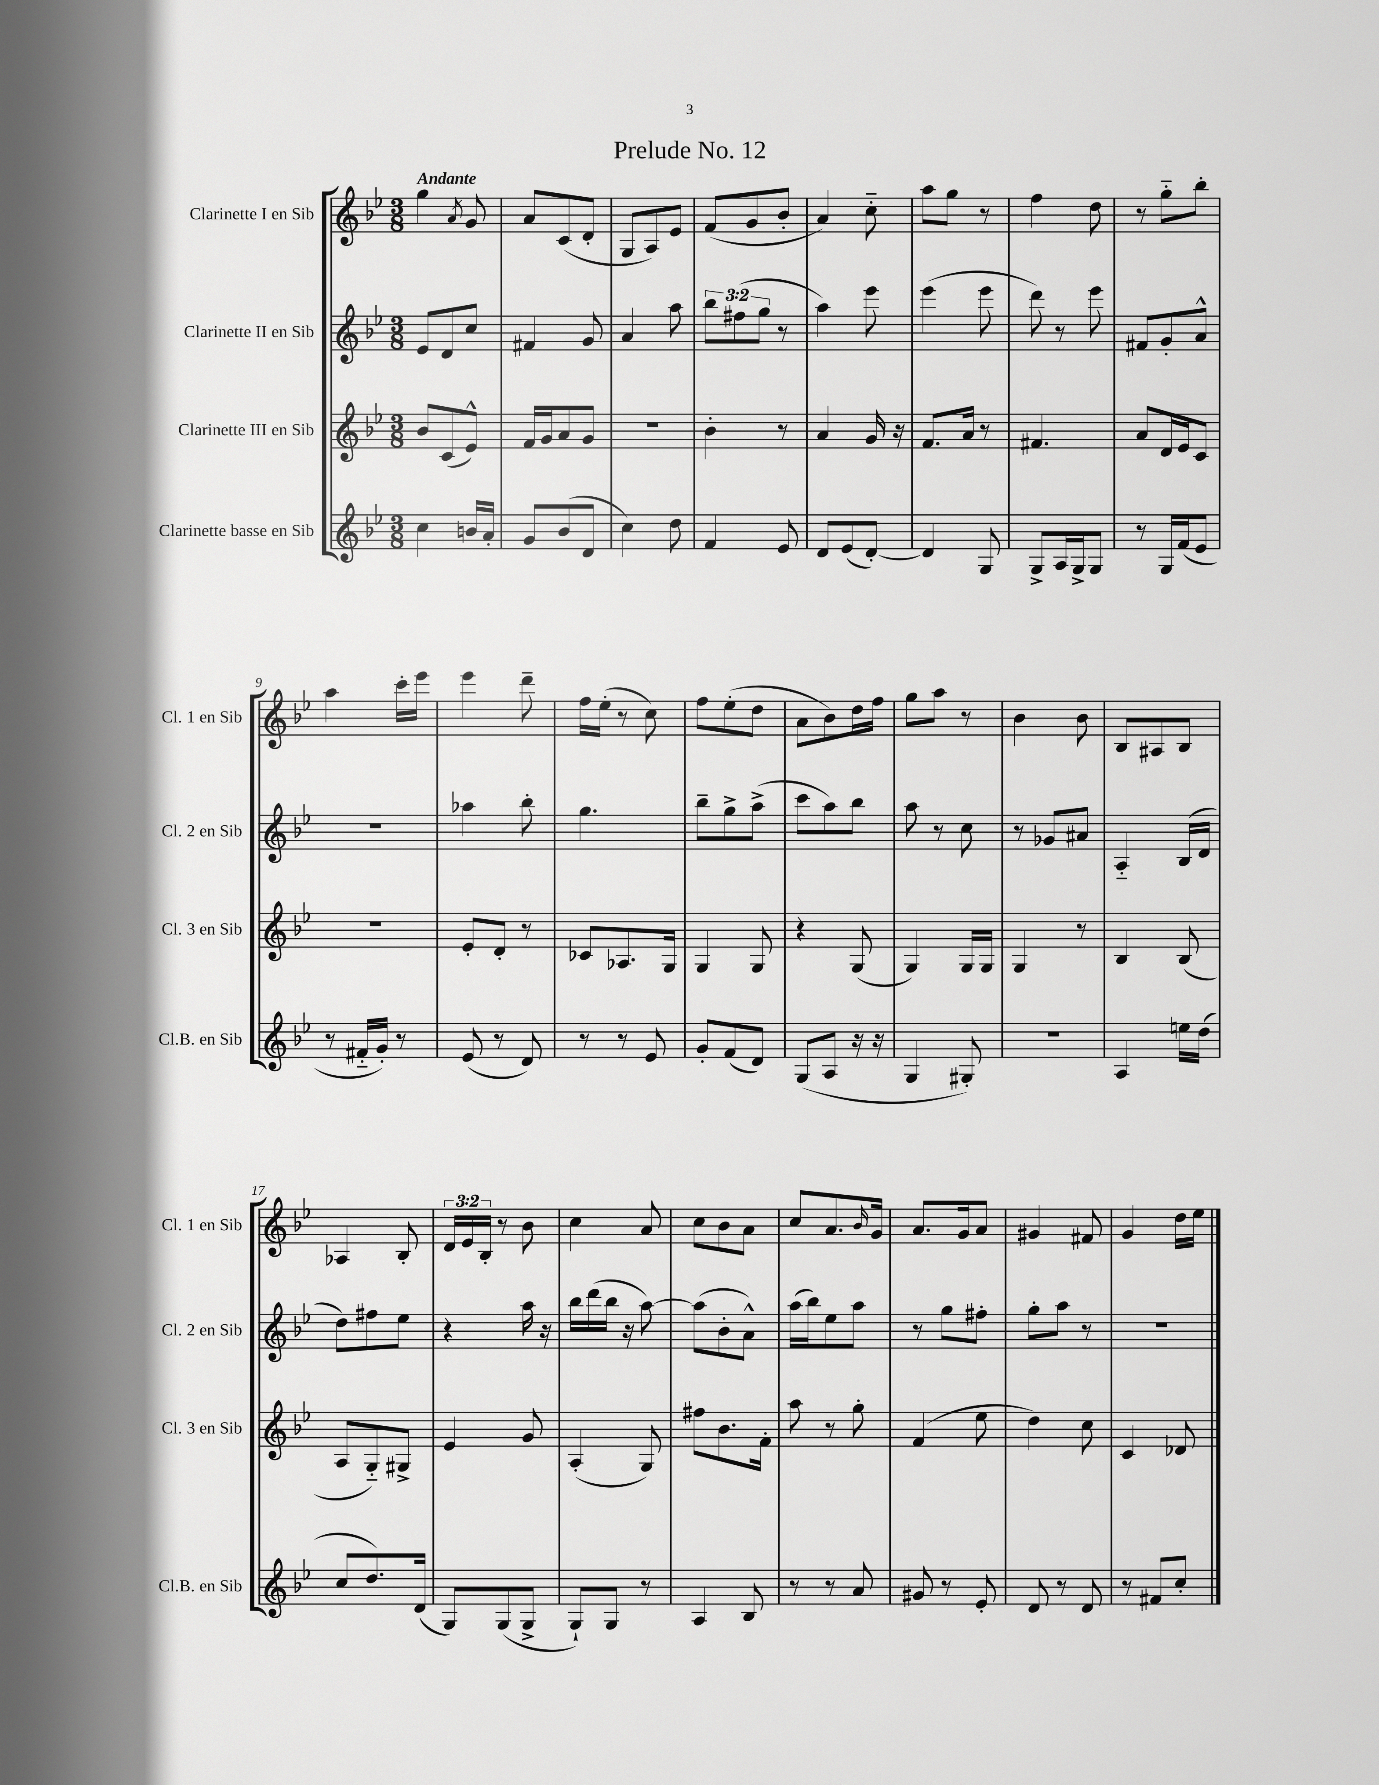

**kern	**kern	**kern	**kern
*part4	*part3	*part2	*part1
*staff4	*staff3	*staff2	*staff1
*I"Clarinette basse en Sib	*I"Clarinette III en Sib	*I"Clarinette II en Sib	*I"Clarinette I en Sib
*I'Cl.B. en Sib	*I'Cl. 3 en Sib	*I'Cl. 2 en Sib	*I'Cl. 1 en Sib
*clefG2	*clefG2	*clefG2	*clefG2
*k[b-e-]	*k[b-e-]	*k[b-e-]	*k[b-e-]
*M3/8	*M3/8	*M3/8	*M3/8
=1	=1	=1	=1
!	!	!	!LO:TX:a:B:t=Andante
4cc\	8b-/L	8e-/L	4gg\
.	(8c/	8d/	.
.	.	.	8qa/
16bn/LL	8e-^^/J)	8cc/J	8g/
16a'/JJ	.	.	.
=2	=2	=2	=2
8g/L	16f/LL	4f#X/	8a/L
.	16g/J	.	.
(8b-/	8a/	.	(8c/
8d/J	8g/J	8g/	8d'/J
=3	=3	=3	=3
4cc\)	4.r	4a/	8G/L
.	.	.	8A/)
8dd\	.	8aa\	8e-/J
=4	=4	=4	=4
4f/	4b-'\	12bb-\L	(8f/L
.	.	(12ff#X\	.
.	.	.	8g/
.	.	12gg\J	.
8e-/	8r	8r	8b-'/J
=5	=5	=5	=5
8d/L	4a/	4aa\)	4a/)
(8e-/	.	.	.
[8d'/J)	16g/	8eee-\	8cc\
.	16r	.	.
=6	=6	=6	=6
4d/]	8.f/L	(4eee-\	8aa\L
.	.	.	8gg\J
.	16a/Jk	.	.
8G/	8r	8eee-\	8r
=7	=7	=7	=7
8G^/L	4.f#X/	8ddd\)	4ff\
16A/L	.	8r	.
16G^/J	.	.	.
8G/J	.	8eee-\	8dd\
=8	=8	=8	=8
8r	8a/L	8f#X/L	8r
16G/LL	16d/L	8g'/	8gg\L
(16f/J	16e-/J	.	.
8e-/J	8c/J	8a^^/J	8bb-'\J
!!LO:LB:g=z
=9	=9	=9	=9
8r	4.r	4.r	4aa\
16f#X/LL	.	.	.
16g'/JJ)	.	.	.
8r	.	.	16ccc'\LL
.	.	.	16eee-\JJ
=10	=10	=10	=10
(8e-/	8e-'/L	4aa-X\	4eee-\
8r	8d'/J	.	.
8d/)	8r	8bb-'\	8ddd~\
=11	=11	=11	=11
8r	8c-X/L	4.gg\	16ff\LL
.	.	.	(16ee-'\JJ
8r	8.A-X/	.	8r
8e-/	.	.	8cc\)
.	16G/Jk	.	.
=12	=12	=12	=12
8g'/L	4G/	8bb-~\L	8ff\L
(8f/	.	8gg^\	(8ee-'\
8d/J)	8G/	(8aa^\J	8dd\J
=13	=13	=13	=13
(8G/L	4r	8ccc\L	8a\L
8A/J	.	8aa\)	8b-\)
16r	(8G/	8bb-\J	16dd\L
16r	.	.	16ff\JJ
=14	=14	=14	=14
4G/	4G/)	8aa\	8gg\L
.	.	8r	8aa\J
8G#X'/)	16G/LL	8cc\	8r
.	16G/JJ	.	.
=15	=15	=15	=15
4.r	4G/	8r	4b-\
.	.	8g-X/L	.
.	8r	8a#X/J	8b-\
=16	=16	=16	=16
4A/	4B-/	4A/	8B-/L
.	.	.	8A#X/
16een\LL	(8B-/	(16B-/LL	8B-/J
(16dd\JJ	.	16d/JJ	.
!!LO:LB:g=z
=17	=17	=17	=17
8cc/L	8A/L	8dd\L)	4A-X/
8.dd/)	8G/)	8ff#X\	.
.	8G#X^/J	8ee-\J	8B-'/
(16d/Jk	.	.	.
=18	=18	=18	=18
8G/L)	4e-/	4r	24d/LL
.	.	.	24e-/
.	.	.	24B-'/JJ
(8G/	.	.	8r
8G^/J	8g/	16aa\	8b-\
.	.	16r	.
=19	=19	=19	=19
8G`/L)	(4A'/	16bb-\LL	4cc\
.	.	(16ddd\	.
8G/J	.	16bb-\JJ	.
.	.	16r	.
8r	8G/)	[8aa\)	8a/
=20	=20	=20	=20
4A/	8ff#X\L	(8aa\L]	8cc\L
.	8.b-\	8b-'\	8b-\
8B-/	.	8a^^\J)	8a\J
.	16f'\Jk	.	.
=21	=21	=21	=21
8r	8aa\	(16aa\LL	8cc/L
.	.	16bb-\J)	.
8r	8r	8ee-\	8.a/
8a/	8gg'\	8aa\J	.
.	.	.	16qqb-/
.	.	.	16g/Jk
=22	=22	=22	=22
8g#X/	(4f/	8r	8.a/L
8r	.	8gg\L	.
.	.	.	16g/k
8e-'/	8ee-\	8ff#X'\J	8a/J
=23	=23	=23	=23
8d/	4dd\)	8gg'\L	4g#X/
8r	.	8aa\J	.
8d/	8cc\	8r	8f#X/
=24	=24	=24	=24
8r	4c/	4.r	4g/
8f#X/L	.	.	.
8cc'/J	8d-X/	.	16dd\LL
.	.	.	16ee-\JJ
==	==	==	==
*-	*-	*-	*-
